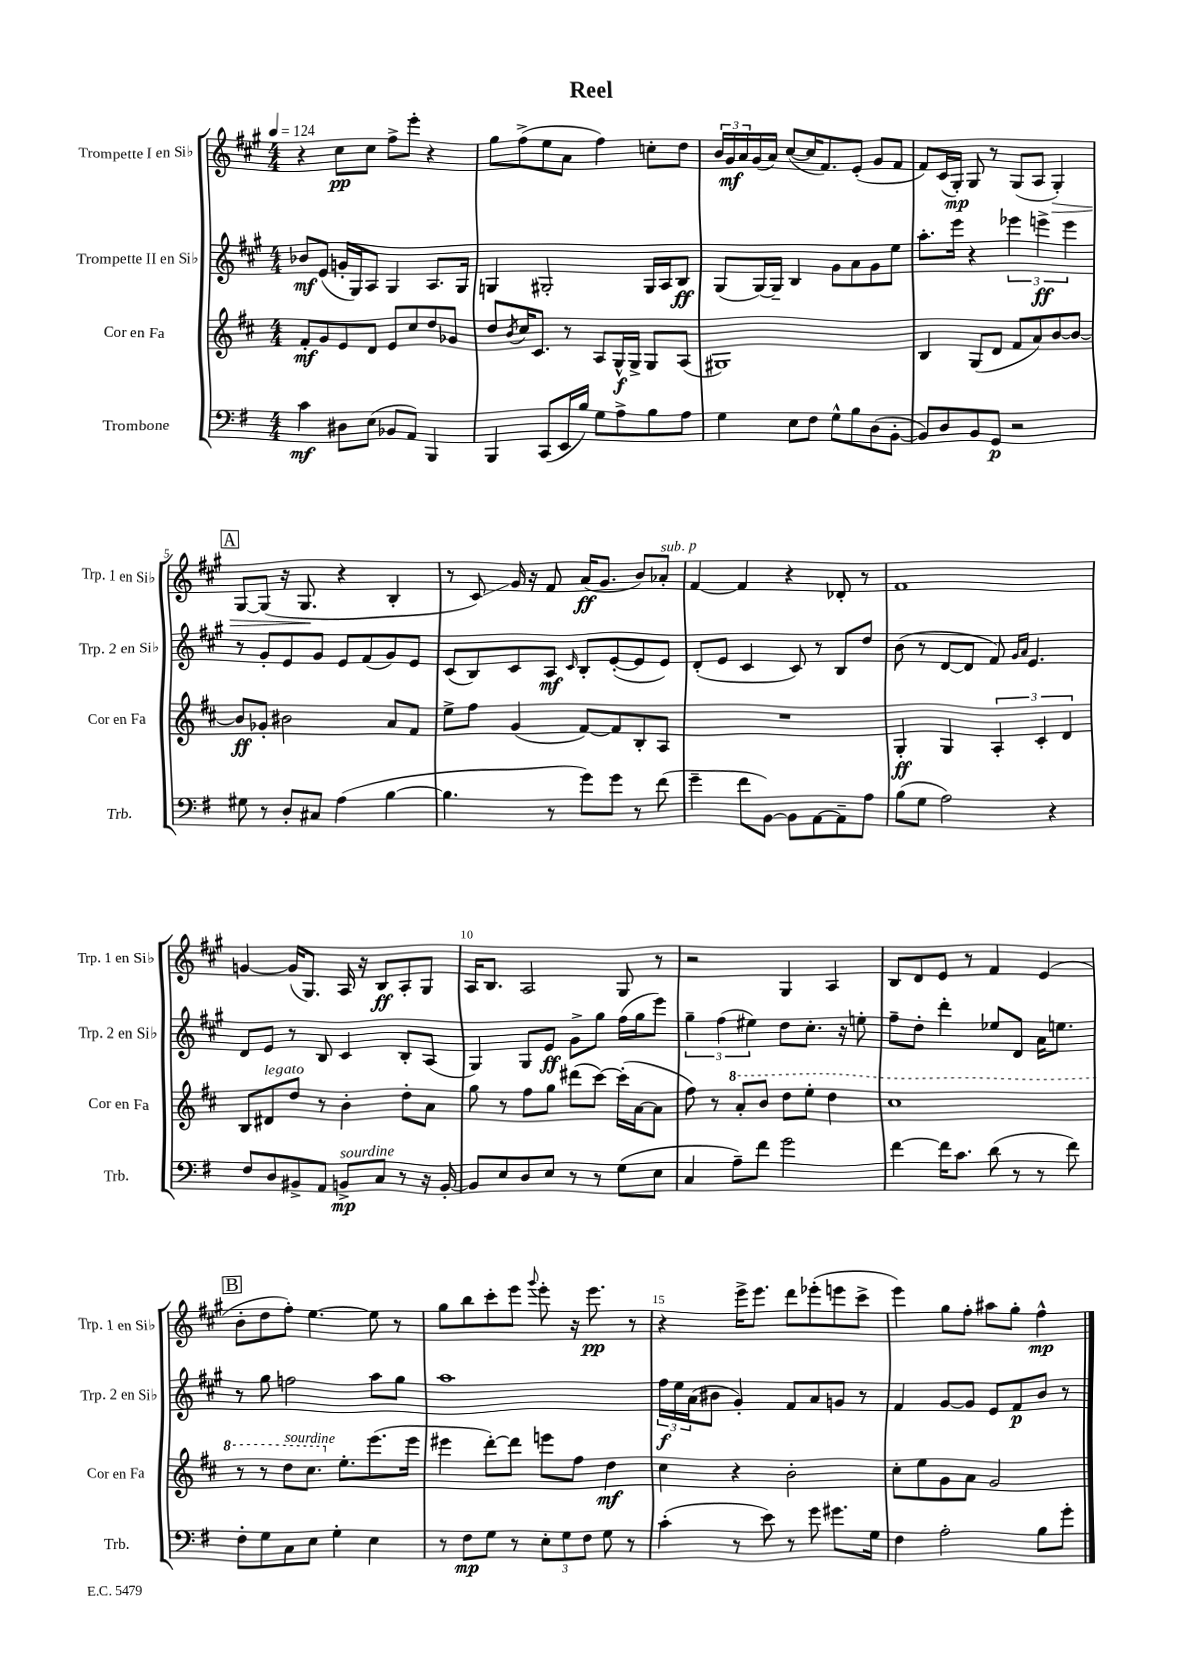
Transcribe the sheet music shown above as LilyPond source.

\header { title = "Reel" }
<<
\new StaffGroup <<
\new Staff = "s0" \with { instrumentName = "Trompette I en Sib" shortInstrumentName = "Trp. 1 en Sib" } {
    \clef treble \key a \major \numericTimeSignature \time 4/4 \tempo 4 = 124
    r4 cis''8\pp cis''8 fis''8-> e'''8-. r4 |
    gis''8 fis''8->( e''8 a'8 fis''4) c''8-. d''8 |
    \tuplet 3/2 { b'16 gis'16\mf a'16 } gis'16( a'16) cis''8~( cis''16 fis'8.) e'8-.( gis'8 fis'8 |
    fis'8) cis'16( gis16-.\mp) gis8 r8 gis8( a8 gis4-.\>) |
    \mark \markup { \box "A" } gis8~ gis8( r16 gis8.\! r4 b4-. |
    r8 cis'8\glissando) gis'16 r16 fis'8 a'16\ff( gis'8. b'8) aes'8-.^\markup { \italic "sub. p" } |
    fis'4~ fis'4 r4 des'8-. r8 |
    fis'1 |
    g'4~ g'16( gis8.) a16 r16 b8\ff a8-. gis8 |
    a16 b8. a2 gis8 r8 |
    r2 gis4 a4 |
    b8 d'8 e'8 r8 fis'4 e'4( |
    \mark \markup { \box "B" } b'8-. d''8 fis''8-.) e''4.~ e''8 r8 |
    gis''8 b''8 cis'''8-. e'''8 \appoggiatura { gis'''8 } e'''8-. r16 e'''8.\pp r8 |
    r4 e'''16-> e'''8. d'''8 ees'''8-.( e'''8 cis'''8-> |
    e'''4) gis''8 fis''8-. ais''8 gis''8-. fis''4-^\mp \bar "|." |
}
\new Staff = "s1" \with { instrumentName = "Trompette II en Sib" shortInstrumentName = "Trp. 2 en Sib" } {
    \clef treble \key a \major \numericTimeSignature \time 4/4
    bes'8\mf e'8( g'16-. gis16) a8 gis4 a8. gis16 |
    g4 gis2-. gis16 a16 b8\ff |
    gis8( gis16~) gis16-- b4 gis'8 a'8 gis'8 e''8 |
    a''8.-. e'''16 r4 \tuplet 3/2 { ees'''4 e'''4->\ff e'''4 } |
    \mark \markup { \box "A" } r8 gis'8-. e'8 gis'8 e'8 fis'8( gis'8) e'8 |
    cis'8( b8) cis'8 a8\mf \grace { cis'16 } b8-. e'8~-.( e'8 e'8) |
    d'8-.( e'8 cis'4 cis'8) r8 b8 d''8 |
    b'8( r8 d'8~ d'8 fis'8) \grace { gis'16 a'16 } e'4. |
    d'8 e'8 r8 b8 cis'4 b8-. a8( |
    gis4) gis8 e'8\ff gis'8-> gis''8 fis''16( gis''16 e'''8) |
    \tuplet 3/2 { gis''4-- fis''4( eis''4) } d''8 cis''8.-. r16 e''8-. |
    fis''8-- d''8-. d'''4-. ees''8 d'8 a'16 e''8. |
    \mark \markup { \box "B" } r8 gis''8 f''2 a''8 gis''8 |
    a''1 |
    \tuplet 3/2 { fis''16\f e''16 a'16( } bis'8 gis'4-.) fis'8 a'8 g'8 r8 |
    fis'4 gis'8~ gis'8 e'8 fis'8\p b'8 r8 \bar "|." |
}
\new Staff = "s2" \with { instrumentName = "Cor en Fa" shortInstrumentName = "Cor en Fa" } {
    \clef treble \key d \major \numericTimeSignature \time 4/4
    fis'8-.\mf g'8 e'8 d'8 e'8 cis''8 d''8 ges'8 |
    d''8 \acciaccatura { b'8 } cis''16 cis'8. r8 a8 g16-^\f g16-> g8 a8( |
    gis1) |
    b4 g8( d'8 fis'8 a'8) b'8~ b'8~ |
    \mark \markup { \box "A" } b'8\ff ges'8-. bis'2 a'8 fis'8 |
    e''8-> fis''8 g'4( fis'8~) fis'8 b8-. a8 |
    R1 |
    g4-.\ff g4 \tuplet 3/2 { a4-. cis'4-. d'4 } |
    b8 dis'8^\markup { \italic "legato" } d''8 r8 b'4-. d''8-. a'8 |
    g''8 r8 fis''8 g''8 dis'''8( cis'''8~) cis'''16-.( a'16~ a'8 |
    fis''8) r8 \ottava #1 a''8-. b''8 d'''8 e'''8-. d'''4 |
    cis'''1 |
    \mark \markup { \box "B" } r8 r8 d'''8^\markup { \italic "sourdine" } cis'''8. \ottava #0 e''8.-. e'''8.( e'''16 |
    eis'''4 d'''8~-.) d'''8 e'''8 fis''8 d''4\mf |
    cis''4 r4 b'2-. |
    cis''8-. e''8 g'8 a'8 g'2 \bar "|." |
}
\new Staff = "s3" \with { instrumentName = "Trombone" shortInstrumentName = "Trb." } {
    \clef bass \key g \major \numericTimeSignature \time 4/4
    c'4\mf dis8 e8( bes,8 a,8) b,,4 |
    b,,4 c,8( e,16 b16) g8 a8-> b8 a8 |
    g4 e8 fis8 g8-^ b8 d8( b,8~-. |
    b,8) d8 b,8 g,8\p r2 |
    \mark \markup { \box "A" } gis8 r8 d8-. cis8 a4( b4~ |
    b4. r8 g'8) g'8 r8 fis'8( |
    g'4-- fis'8 b,8~) b,8 a,8~ a,8-- a8 |
    b8( g8 a2) r4 |
    fis8 d8 bis,8-> a,8 b,8->\mp^\markup { \italic "sourdine" } c8 r8 r16 b,16~-. |
    b,8 e8 d8 e8 r8 r8 g8( e8 |
    c4 a8--) fis'8 g'2 |
    fis'4~ fis'16 c'8. d'8( r8 r8 fis'8) |
    \mark \markup { \box "B" } fis8-. g8 c8 e8 g4-. e4 |
    r8 fis8\mp g8 r8 \tuplet 3/2 { e8-. g8 fis8 } g8 r8 |
    c'4-.( r8 e'8) r8 g'8 gis'8. g16 |
    fis4 a2-. b8 g'8-. \bar "|." |
}
>>
>>
\layout { \context { \Score \override BarNumber.break-visibility = ##(#f #t #t) barNumberVisibility = #(every-nth-bar-number-visible 5) } }
